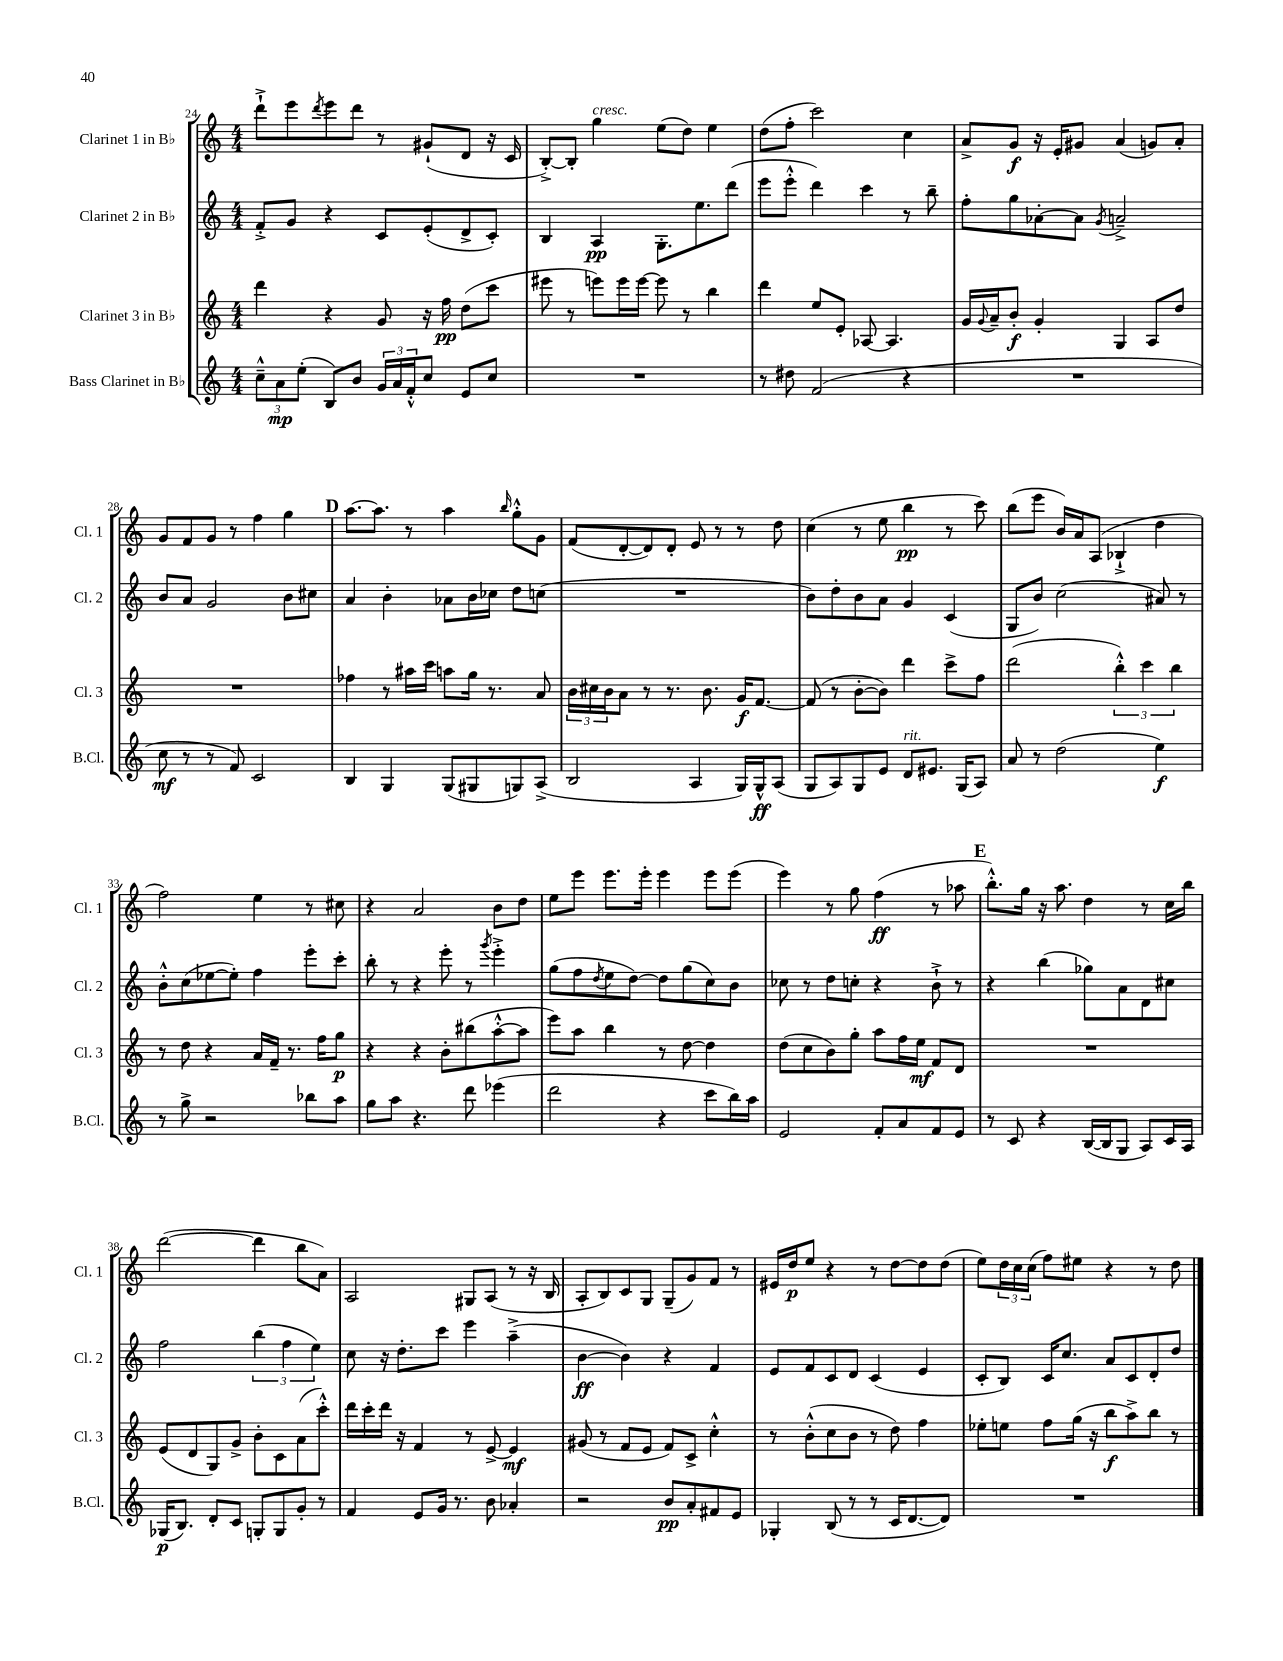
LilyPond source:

<<
\new StaffGroup <<
\new Staff = "s0" \with { instrumentName = "Clarinet 1 in Bb" shortInstrumentName = "Cl. 1" } {
    \clef treble \key c \major \numericTimeSignature \time 4/4
    d'''8-!-> e'''8 \acciaccatura { d'''8 } e'''8 d'''8 r8 gis'8-!( d'8 r16 c'16 |
    b8~-.->) b8-. g''4^\markup { \italic "cresc." } e''8( d''8) e''4 |
    d''8( f''8-. c'''2) c''4 |
    a'8-> g'8\f r16 e'16-. gis'8 a'4( g'8) a'8-. |
    g'8 f'8 g'8 r8 f''4 g''4 |
    \mark \markup { \bold "D" } a''8.~ a''8. r8 a''4 \grace { b''16 } g''8-.-^ g'8 |
    f'8( d'8~-. d'8) d'8-. e'8 r8 r8 d''8 |
    c''4( r8 e''8 b''4\pp r8 c'''8) |
    b''8( e'''8 b'16) a'16 a8( bes4-!-> d''4 |
    f''2) e''4 r8 cis''8 |
    r4 a'2 b'8 d''8 |
    e''8 e'''8 e'''8. e'''16-. e'''4 e'''8 e'''8( |
    e'''4) r8 g''8 f''4\ff( r8 aes''8 |
    \mark \markup { \bold "E" } b''8.-.-^) g''16 r16 a''8. d''4 r8 c''16 b''16 |
    d'''2~( d'''4 b''8 a'8) |
    a2 gis8 a8( r8 r16 b16 |
    a8-. b8) c'8 g8 g8--( g'8) f'8 r8 |
    eis'16 d''16\p e''8 r4 r8 d''8~ d''8 d''8( |
    e''8) \tuplet 3/2 { d''16 c''16 c''16( } f''8) eis''8 r4 r8 d''8 \bar "|." |
}
\new Staff = "s1" \with { instrumentName = "Clarinet 2 in Bb" shortInstrumentName = "Cl. 2" } {
    \clef treble \key c \major \numericTimeSignature \time 4/4
    f'8-.-> g'8 r4 c'8 e'8-.( d'8-> c'8-.) |
    b4 a4\pp g8.-. e''8. d'''8( |
    e'''8 e'''8-.-^ d'''4) c'''4 r8 b''8-- |
    f''8-. g''8 aes'8~-. aes'8 \acciaccatura { g'8 } a'2---> |
    b'8 a'8 g'2 b'8 cis''8 |
    \mark \markup { \bold "D" } a'4 b'4-. aes'8 b'16 ces''16 d''8 c''8( |
    R1 |
    b'8) d''8-. b'8 a'8 g'4 c'4( |
    g8 b'8) c''2( ais'8) r8 |
    b'8-.-^ c''8( ees''8~ ees''8-.) f''4 e'''8-. c'''8-. |
    b''8-. r8 r4 e'''8-. r8 \acciaccatura { g'''8 } e'''4-.-> |
    g''8( f''8 \acciaccatura { d''8 } e''8 d''8~) d''8 g''8( c''8) b'8 |
    ces''8 r8 d''8 c''8-. r4 b'8-!-> r8 |
    \mark \markup { \bold "E" } r4 b''4( ges''8) a'8 d'8 cis''8 |
    f''2 \tuplet 3/2 { b''4( f''4 e''4) } |
    c''8 r16 d''8.-. c'''8 e'''4 a''4--->( |
    b'4~\ff b'4) r4 f'4 |
    e'8 f'8 c'8 d'8 c'4( e'4 |
    c'8-. b8) c'16 c''8. a'8 c'8 d'8-. d''8 \bar "|." |
}
\new Staff = "s2" \with { instrumentName = "Clarinet 3 in Bb" shortInstrumentName = "Cl. 3" } {
    \clef treble \key c \major \numericTimeSignature \time 4/4
    d'''4 r4 g'8 r16 f''16\pp d''8( c'''8 |
    eis'''8 r8 e'''8) e'''16 e'''16~ e'''8 r8 b''4 |
    d'''4 e''8 e'8-. aes8~ aes4. |
    g'16 \appoggiatura { g'8 } a'16-- b'8-.\f g'4-. g4 a8 d''8 |
    R1 |
    \mark \markup { \bold "D" } fes''4 r8 ais''16 c'''16 a''8 g''16 r8. a'8 |
    \tuplet 3/2 { b'16 cis''16 b'16 } a'8 r8 r8. b'8. g'16\f f'8.~ |
    f'8( r8 b'8~-. b'8) d'''4 c'''8-> f''8 |
    d'''2( \tuplet 3/2 { b''4-.-^) c'''4 b''4 } |
    r8 d''8 r4 a'16 f'16-- r8. f''16 g''8\p |
    r4 r4 b'8-. bis''8( a''8~-.-^ a''8 |
    e'''8) a''8 b''4 r8 d''8~ d''4 |
    d''8( c''8 b'8) g''8-. a''8 f''16 e''16\mf f'8 d'8 |
    \mark \markup { \bold "E" } R1 |
    e'8( d'8 g8) g'8-> b'8-. c'8 a'8( c'''8-.-^) |
    d'''16 c'''16-. d'''16 r16 f'4 r8 e'8~-> e'4\mf |
    gis'8( r8 f'8 e'8 f'8) c'8-> c''4-.-^ |
    r8 b'8-.-^( c''8 b'8 r8 d''8) f''4 |
    ees''8-. e''8 f''8 g''16( r16 b''8\f a''8->) b''8 r8 \bar "|." |
}
\new Staff = "s3" \with { instrumentName = "Bass Clarinet in Bb" shortInstrumentName = "B.Cl." } {
    \clef treble \key c \major \numericTimeSignature \time 4/4
    \tuplet 3/2 { c''8---^ a'8\mp e''8-.( } b8) b'8 \tuplet 3/2 { g'16 a'16 f'16-.-^ } c''8 e'8 c''8 |
    R1 |
    r8 dis''8 f'2( r4 |
    R1 |
    c''8\mf r8 r8 f'8) c'2 |
    \mark \markup { \bold "D" } b4 g4 g8( gis8 g8) a8->( |
    b2 a4 g16) g16-^\ff a8( |
    g8 a8) g8 e'8 d'8^\markup { \italic "rit." } eis'8. g16( a8) |
    a'8 r8 d''2( e''4\f) |
    r8 g''8-> r2 bes''8 a''8 |
    g''8 a''8 r4. d'''8 ees'''4( |
    d'''2 r4 c'''8 b''16) a''16 |
    e'2 f'8-. a'8 f'8 e'8 |
    \mark \markup { \bold "E" } r8 c'8 r4 b16~( b16 g8 a8) c'16 a16 |
    ges16\p( b8.) d'8-. c'8 g8-. g8 g'8-. r8 |
    f'4 e'8 g'16 r8. b'8 aes'4-. |
    r2 b'8\pp a'8-. fis'8 e'8 |
    ges4-. b8( r8 r8 c'16 d'8.~ d'8) |
    R1 \bar "|." |
}
>>
>>
\layout { \context { \Score currentBarNumber = #24 } }
